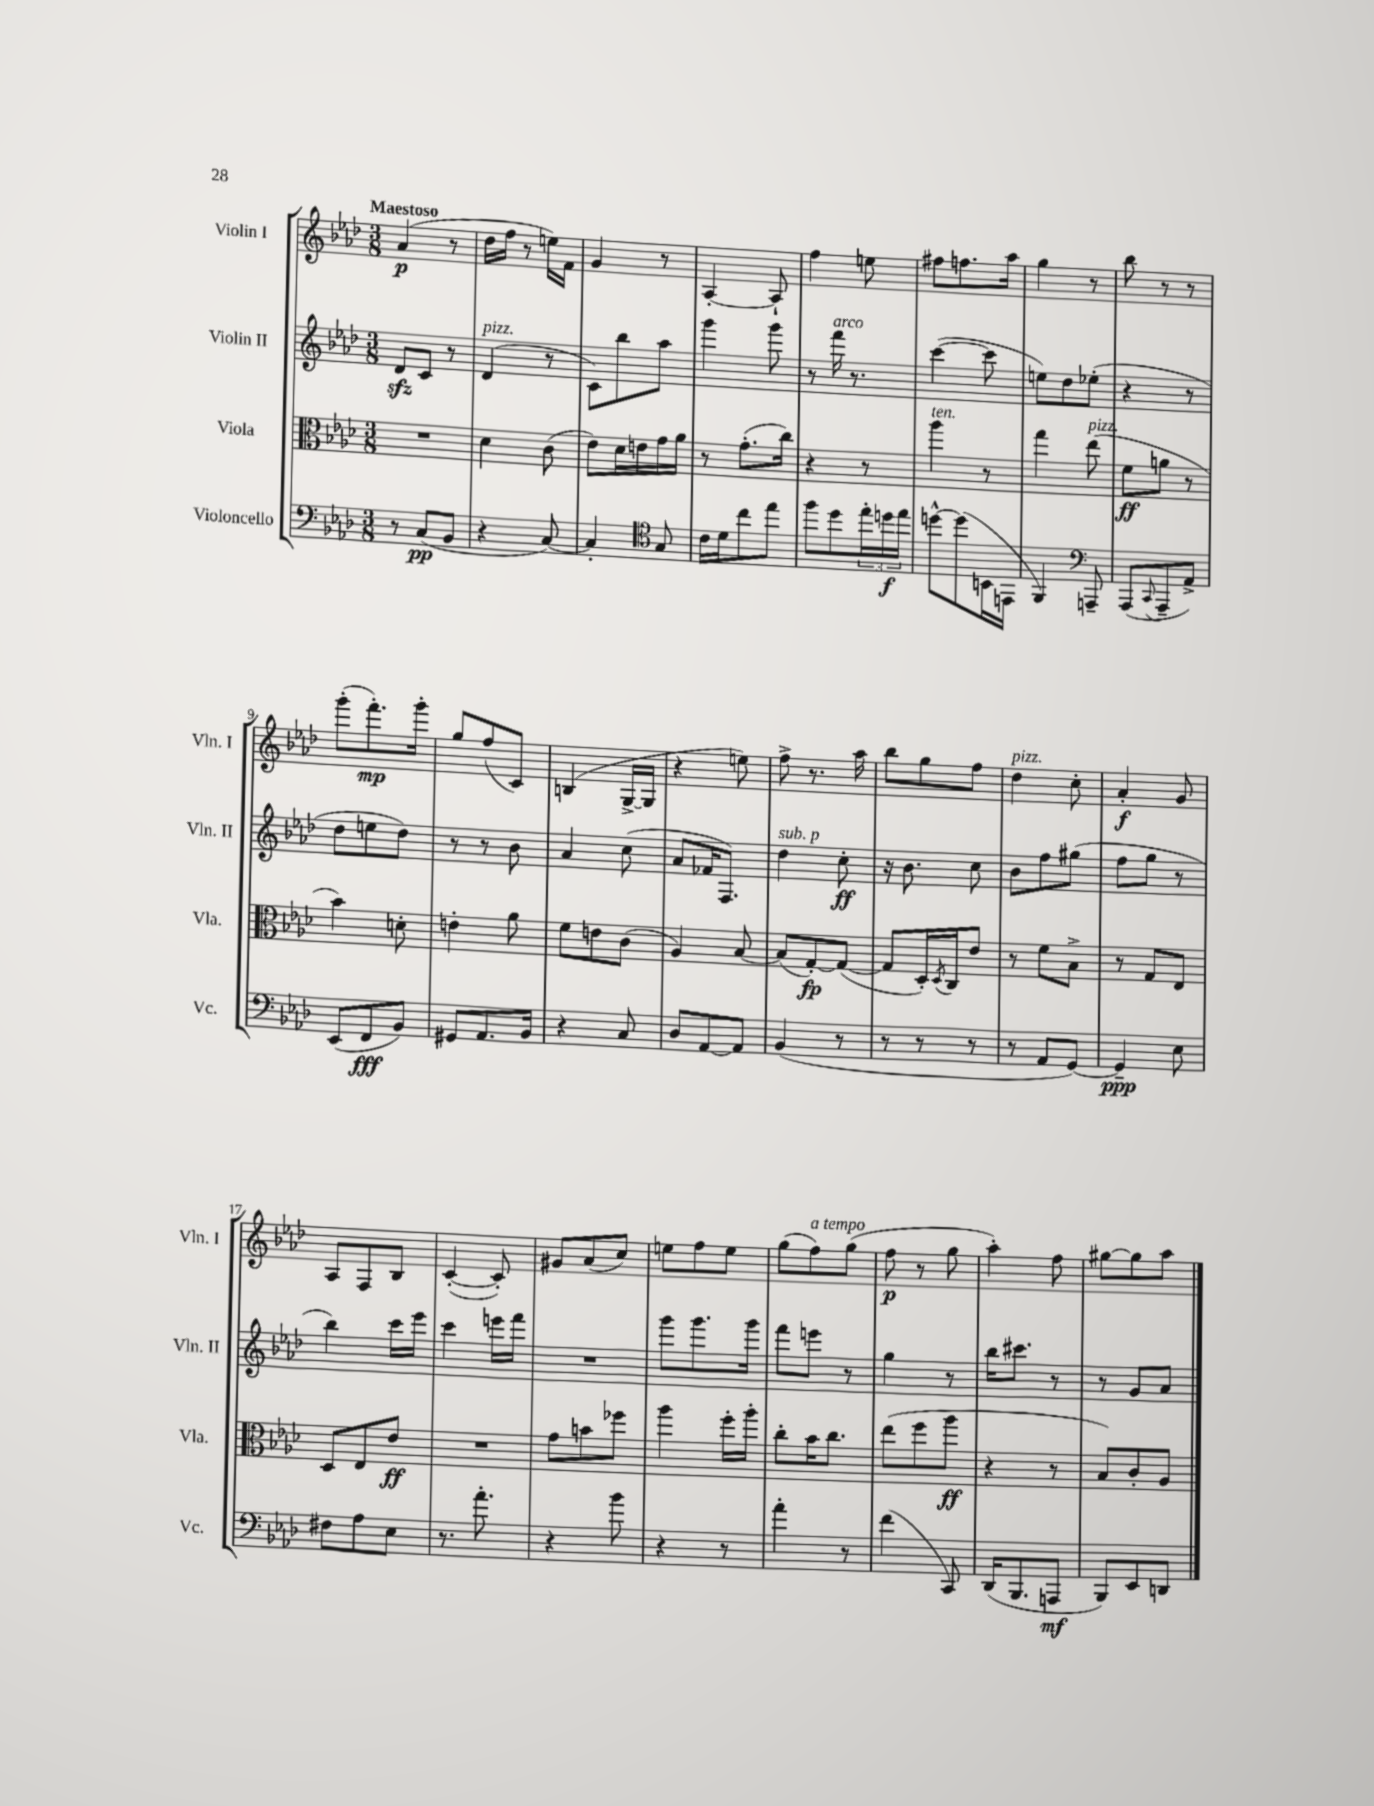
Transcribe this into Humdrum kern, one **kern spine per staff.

**kern	**kern	**kern	**kern
*staff4	*staff3	*staff2	*staff1
*clefF4	*clefC3	*clefG2	*clefG2
*k[b-e-a-d-]	*k[b-e-a-d-]	*k[b-e-a-d-]	*k[b-e-a-d-]
*M3/8	*M3/8	*M3/8	*M3/8
8r	4.r	8d-	(4a-
(8C	.	8c	.
8BB-	.	8r	8r
=	=	=	=
4r	4d-	(4d-	16dd-
.	.	.	16ff
.	.	.	8r
[8C)	(8c	8r	16ee)
.	.	.	16f
=	=	=	=
4C']	8e-)	8c)	4g
.	16d-	8bb-	.
.	16e	.	.
*clefC4	*	*	*
8G	16g	8aa-	8r
.	16a-	.	.
=	=	=	=
16c	8r	4ggg	[4A-'
16d-	.	.	.
8cc	(8.g'	.	.
8ee-	.	8ggg	8A-`]
.	16cc)	.	.
=	=	=	=
8ff	4r	8r	4ff
8dd-	.	16fff	.
.	.	8.r	.
24ee-'	8r	.	8ee
24dd	.	.	.
24ee-	.	.	.
=	=	=	=
[8dd^^	4aa-	([4ccc	8ff#
(8dd]	.	.	8.ff
16BB	8r	8ccc]	.
16EE	.	.	16aa-
=	=	=	=
4FF)	4gg	8ee)	4gg
.	.	8dd-	.
*clefF4	*	*	*
8AAA~	(8ee-	(8ee-'	8r
=	=	=	=
(8AAA-	8f	4r	8bb-
8qqCC	.	.	.
8AAA-~	8a	.	8r
8AA-^)	8r	8r	8r
=	=	=	=
(8EE-	4b-)	8dd-	(8ggg'
8FF	.	8ee	8.fff')
8BB-)	8d'	8dd-)	.
.	.	.	16ggg'
=	=	=	=
8GG#	4e'	8r	8gg
8.AA-	.	8r	(8ff
.	8a-	8b-	8c)
16BB-	.	.	.
=	=	=	=
4r	8f	4a-	(4B
.	8e	.	.
8C	(8c	(8cc	[16G^
.	.	.	16G]
=	=	=	=
8D-	4A-)	8a-	4r
[8AA-	.	16f-	.
.	.	8.F)	.
8AA-]	[8B-	.	8ee)
=	=	=	=
(4BB-	(8B-]	4dd-	8ff^
.	[8G')	.	8.r
8r	(8G_	8cc'	.
.	.	.	16aa-
=	=	=	=
8r	8G]	16r	8bb-
.	.	8.b-	.
8r	16D-')	.	8gg
.	8qD-	.	.
.	16C	.	.
8r	8e-	8cc	8ff
=	=	=	=
8r	8r	8b-	4dd-
8AA-	8f	8ff	.
[8GG)	8B-^	(8gg#	8cc'
=	=	=	=
4GG~]	8r	8ff	4a-'
.	8G	8gg	.
8E-	8E-	8r	8g
=	=	=	=
8F#	8D-	4bb-)	8A-
8A-	8E-	.	8F
8E-	8e-	16ccc	8B-
.	.	16eee-	.
=	=	=	=
8.r	4.r	4ccc	([4c'
8.a-'	.	.	.
.	.	16eee	8c'])
.	.	16fff	.
=	=	=	=
4r	8g	4.r	8g#
.	8b	.	(8a-
8b-	8ff-	.	8cc)
=	=	=	=
4r	4aa-	8ggg	8ee
.	.	8.ggg	8ff
8r	16ff'	.	8ee
.	16aa-'	16ggg	.
=	=	=	=
4a-'	8cc'	8fff	(8gg
.	16b-	8eee	8ff)
.	8.cc	.	.
8r	.	8r	(8gg
=	=	=	=
(4f	(8ee-	4gg	8ff
.	8ff	.	8r
8CC)	8aa-	8r	8gg
=	=	=	=
(16DD-	4r	16bb-	4aa-')
8.BBB-	.	8.ccc#	.
8AAA	8r	8r	8ff
=	=	=	=
8BBB-)	8B-)	8r	[8gg#
8EE-	8c'	8g	8gg#]
8DD	8A-	8a-	8aa-
==	==	==	==
*-	*-	*-	*-
